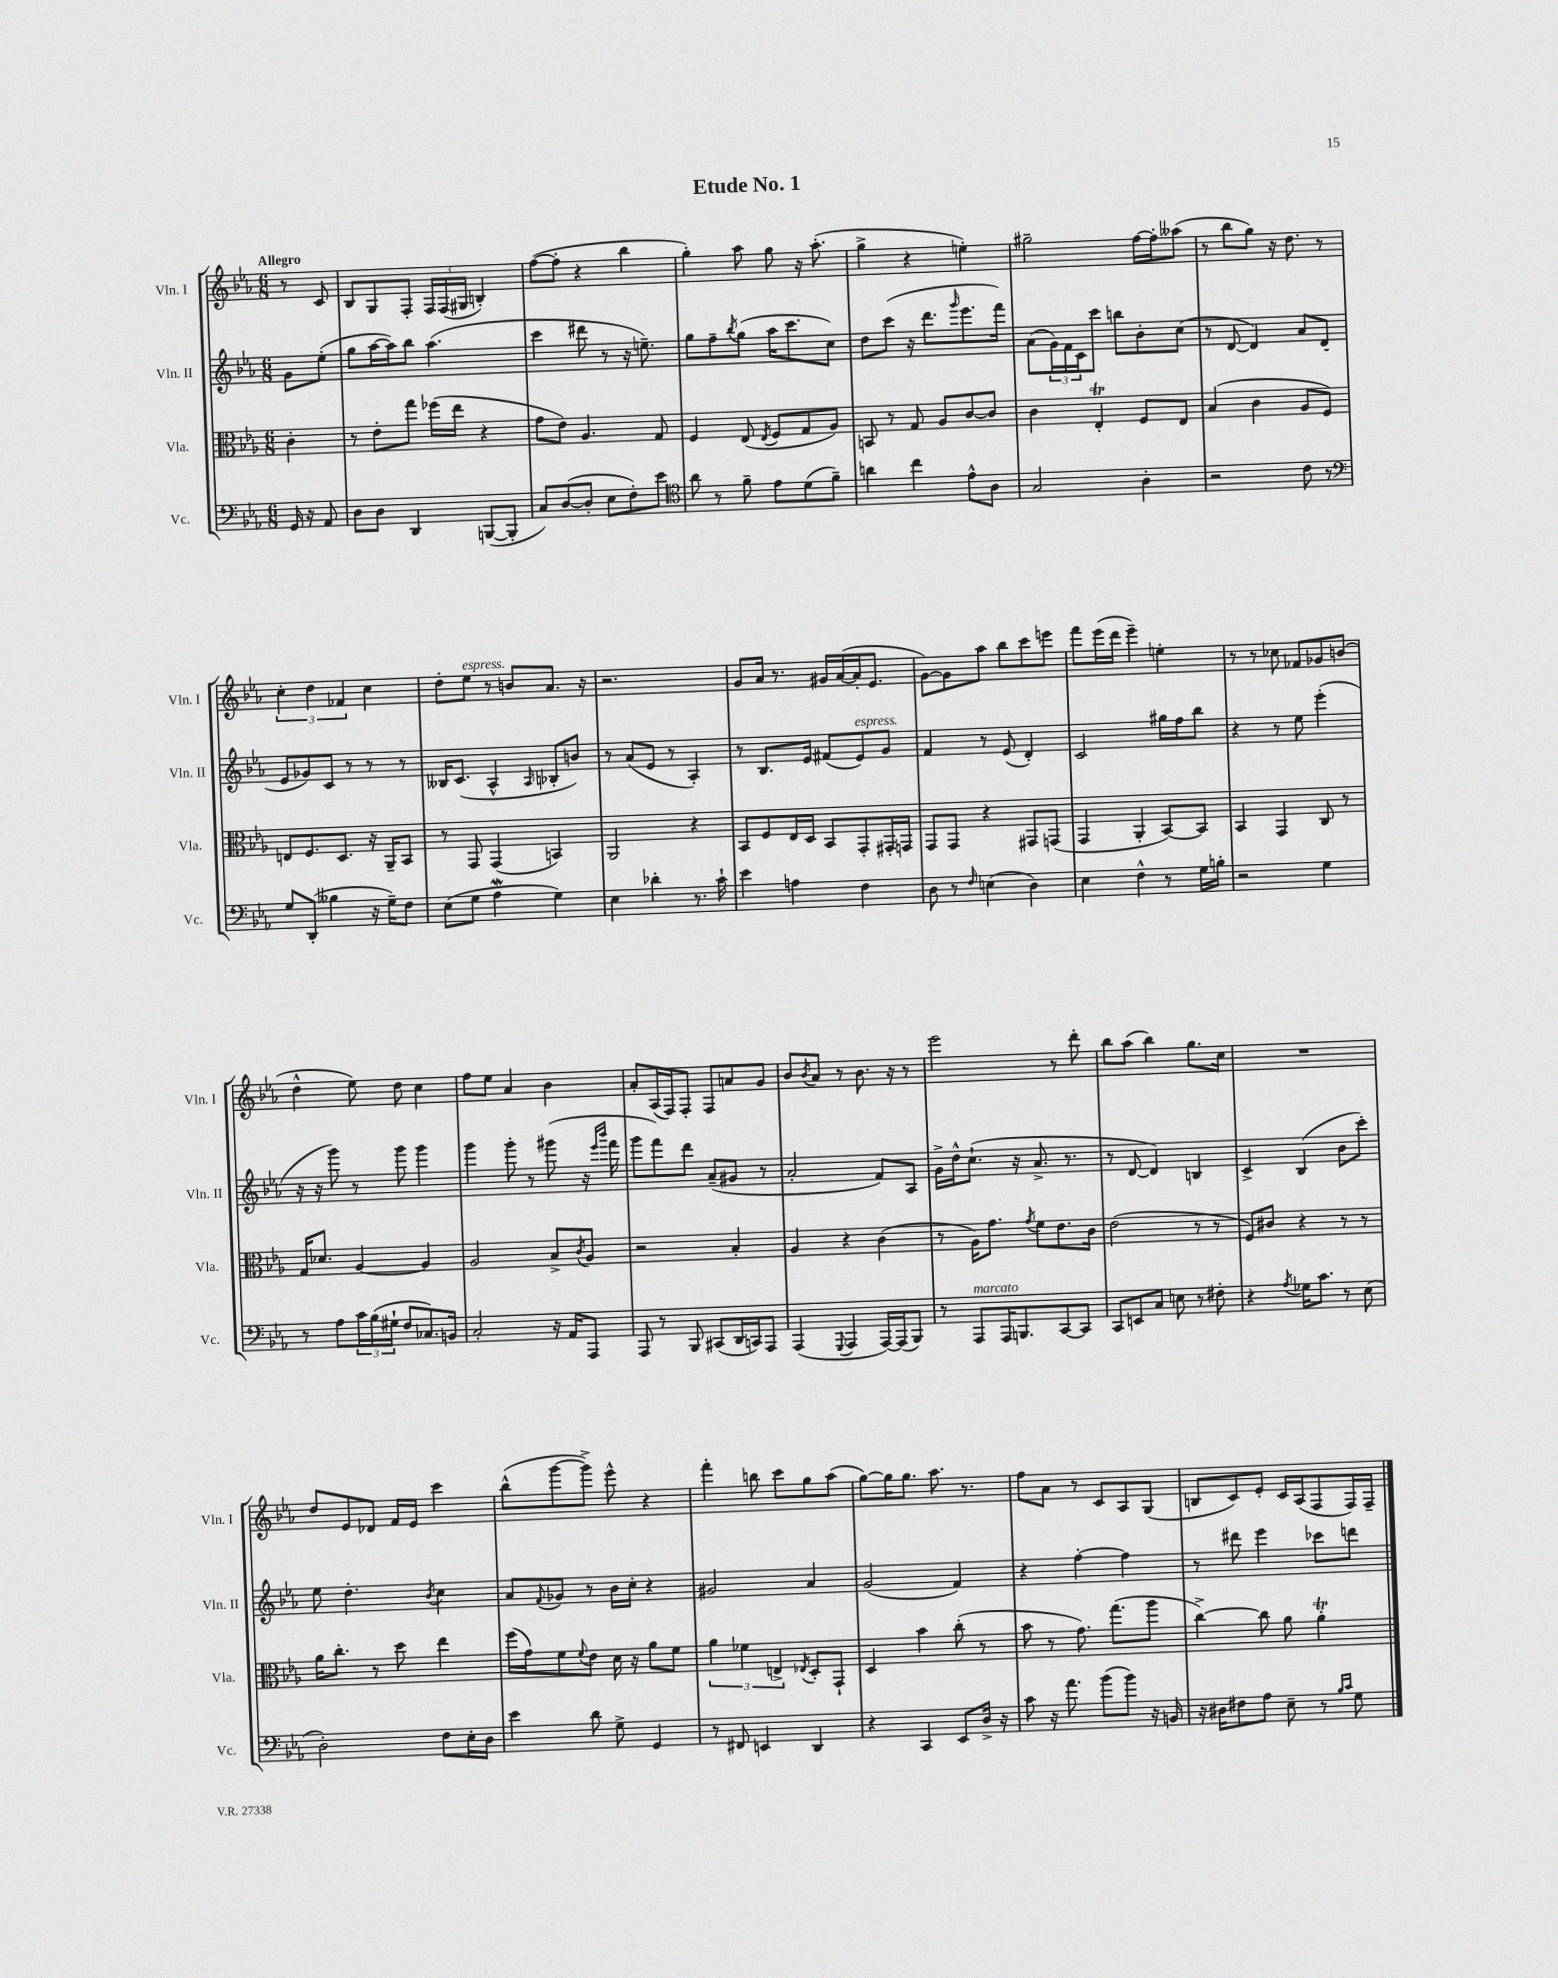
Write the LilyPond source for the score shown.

\header { title = "Etude No. 1" }
<<
\new StaffGroup <<
\new Staff = "s0" \with { instrumentName = "Vln. I" shortInstrumentName = "Vln. I" } {
    \clef treble \key ees \major \numericTimeSignature \time 6/8 \partial 4 \tempo "Allegro"
    r8 c'8 |
    bes8 g8 f8-. \tuplet 3/2 { f16 f16( gis16 } b4-.) |
    f''8~( f''8-. r4 bes''4 |
    g''4-.) aes''8 g''8 r16 aes''8.-.( |
    g''4-> r4 e''4-.) |
    gis''2-- f''16~ f''16-. aeses''8( |
    r8 bes''8 g''8) r16 d''8. r8 |
    \tuplet 3/2 { c''4-. d''4 fes'4 } c''4 |
    d''8-. ees''8^\markup { \italic "espress." } r8 b'8 aes'8. r16 |
    r2. |
    g'8 aes'16 r8. gis'16 aes'16~( aes'16-. ees'8. |
    g'8~) g'8 aes''8 bes''8 c'''8 e'''8 |
    f'''8 ees'''16( d'''16 ees'''4--) e''4-. |
    r8 r8 ces''8 fes'8 ges'8 b'8( |
    d''4-^ ees''8) d''8 c''4 |
    f''8 ees''8 aes'4 bes'4 |
    aes'8-. aes16( f16) f8-. f8 a'8 g'8 |
    bes'8 \acciaccatura { bes'8 } aes'8 r8 bes'8. r16 r8 |
    ees'''2 r8 d'''8-. |
    bes''8 aes''8( bes''4) g''8. c''16 |
    R2. |
    d''8 ees'8 des'8 f'16 ees'16 c'''4 |
    bes''8-^( g'''8~ g'''8->) ees'''8-^ r4 |
    f'''4-. b''8 c'''8 g''8 aes''8( |
    g''8~) g''16 g''8. aes''8. r8. |
    f''8 aes'8 r8 c'8 aes8 g8( |
    b8 c'8) ees'8-. c'16 aes16( f8 f16) f16-- \bar "|." |
}
\new Staff = "s1" \with { instrumentName = "Vln. II" shortInstrumentName = "Vln. II" } {
    \clef treble \key ees \major \numericTimeSignature \time 6/8 \partial 4
    g'8 ees''8-.( |
    g''8 aes''16~ aes''16) bes''8 aes''4.( |
    c'''4 dis'''8 r8 r16 e''8.--) |
    g''8 f''8-- \acciaccatura { bes''8 } g''8( aes''16 c'''8. c''8) |
    d''8 c'''8( r16 d'''8. \grace { g'''16 } ees'''8. f'''16) |
    aes'8( \tuplet 3/2 { g'16) f'16 c'16 } c'''8 b''8 bes'8-. c''8( |
    r8 d'8~ d'4) aes'8 d'8( |
    ees'8 ges'8) c'8 r8 r8 r8 |
    beses16 c'8.( aes4-^ \grace { aes16 } bes8-. b'8) |
    r8 aes'8( ees'8 r8 aes4-.) |
    r8 bes8. ees'16 fis'8( ees'8^\markup { \italic "espress." }) g'8 |
    f'4 r8 ees'8( d'4-.) |
    c'2 gis''16 f''16 bes''8 |
    r4 r8 ees''8 ees'''4-.( |
    r16 r16 g'''8) r8 g'''8 g'''4 |
    g'''4 g'''8-. r8 gis'''8( r16 \grace { ees'''16 bes'''16 } f'''16 |
    g'''8 f'''8) d'''8 aes'8--( gis'8 r8 |
    aes'2-. f'8) aes8 |
    g'16-> d''16-^ c''8.-!( r16 aes'8.-> r8. |
    r8 d'8~ d'4) b4 |
    c'4-> bes4( bes'8 c'''8-.) |
    ees''8 d''4.-. \acciaccatura { bes'8 } c''4 |
    aes'8 \appoggiatura { f'8 } ges'8 r8 bes'16 c''16-. r4 |
    gis'2 aes'4 |
    g'2( f'4) |
    r4 f''4~-. f''4 |
    r8 dis'''8 ees'''4 ces'''8 d'''8 \bar "|." |
}
\new Staff = "s2" \with { instrumentName = "Vla." shortInstrumentName = "Vla." } {
    \clef alto \key ees \major \numericTimeSignature \time 6/8 \partial 4
    c'4-. |
    r8 ees'8-. g''8 fes''16( ees''16 r4 |
    g'8 ees'8) aes4. g8 |
    f4 ees8( \acciaccatura { ees8 } f8 g8 aes8) |
    b,8 r8 g8 aes8 c'8~ c'8 |
    c'4 ees4-.\trill f8 ees8 |
    bes4( c'4 aes8 f8) |
    e8 f8. d8. r16 aes,16-- bes,8 |
    r8 g,8 g,4( b,4) |
    aes,2 r4 |
    bes,8 f8 ees16 d16 bes,8 g,8-. gis,16-. g,16 |
    g,8 g,8 r4 gis,8 g,8( |
    g,4 aes,4-. bes,8~) bes,8 |
    bes,4 g,4 c8 r8 |
    g16 des'8. aes4~ aes4 |
    aes2 bes8-> \acciaccatura { c'8 } aes8 |
    r2 bes4-. |
    aes4 r4 c'4( |
    r8 aes16) g'8. \acciaccatura { g'8 } f'8 ees'8. c'16 |
    ees'2( r8 r8 |
    f8) cis'8 r4 r8 r8 |
    aes'16 c''8.-. r8 d''8 ees''4 |
    f''16( g'16) f'8 \appoggiatura { f'8 } ees'8 d'16 r16 aes'8 f'8 |
    \tuplet 3/2 { aes'4 fes'4 e4-> } \acciaccatura { ees8 } d8-. g,8-! |
    d4 bes'4 c''8-.( r8 |
    bes'8 r8 g'8.) g''8.( aes''8 |
    c''4~->) c''8 aes'8 aes'4-.\trill \bar "|." |
}
\new Staff = "s3" \with { instrumentName = "Vc." shortInstrumentName = "Vc." } {
    \clef bass \key ees \major \numericTimeSignature \time 6/8 \partial 4
    g,16 r16 aes,8 |
    d8 d8 d,4 b,,8~( b,,8-. |
    c8) d8~( d8-. ees8 f8-.) ees'8 |
    \clef tenor aes'8 r8 f'8-- ees'8 d'8( f'8--) |
    a'4 c''4 ees'8-^ aes8 |
    g2 aes4-. |
    r2 c'8 r8 |
    \clef bass g8 d,8-.( beses4 r16 g16--) f8 |
    ees8( g8 aes4\mordent g4) |
    ees4 des'4-. r8. c'16-! |
    ees'4 a4 f4 |
    d8 r8 \grace { f16 } e4( d4) |
    ees4 f4-^ r8 g16 b16-. |
    r2 g4 |
    r8 aes8 \tuplet 3/2 { c'16 bes16( gis16-! } f8 ces8.) b,16 |
    c2-. r16 aes,16 aes,,8 |
    aes,,8 r8 bes,,8 cis,8( d,16 c,16) aes,,8 |
    aes,,4( \appoggiatura { g,,8 } aes,,4 aes,,16~) aes,,16( bes,,8) |
    r8 aes,,8^\markup { \italic "marcato" } aes,,16 b,,8. c,8~ c,8 |
    c,8 e,8 c8 e8 r8 fis8-. |
    r4 \acciaccatura { aes8 } ges16 c'8. r8 ees8( |
    d2-.) f8 ees16-. d16 |
    ees'4 d'8 g8-> g,4 |
    r8 fis,8 e,4 d,4 |
    r4 c,4 ees,8 d16-> r16 |
    c'8 r16 aes'8. bes'8( bes'8) r16 b,16 |
    r16 dis16 fis8 aes8 ees8-- r8 \grace { bes16 c'16 } g8 \bar "|." |
}
>>
>>
\layout { \context { \Score \remove "Bar_number_engraver" } }
